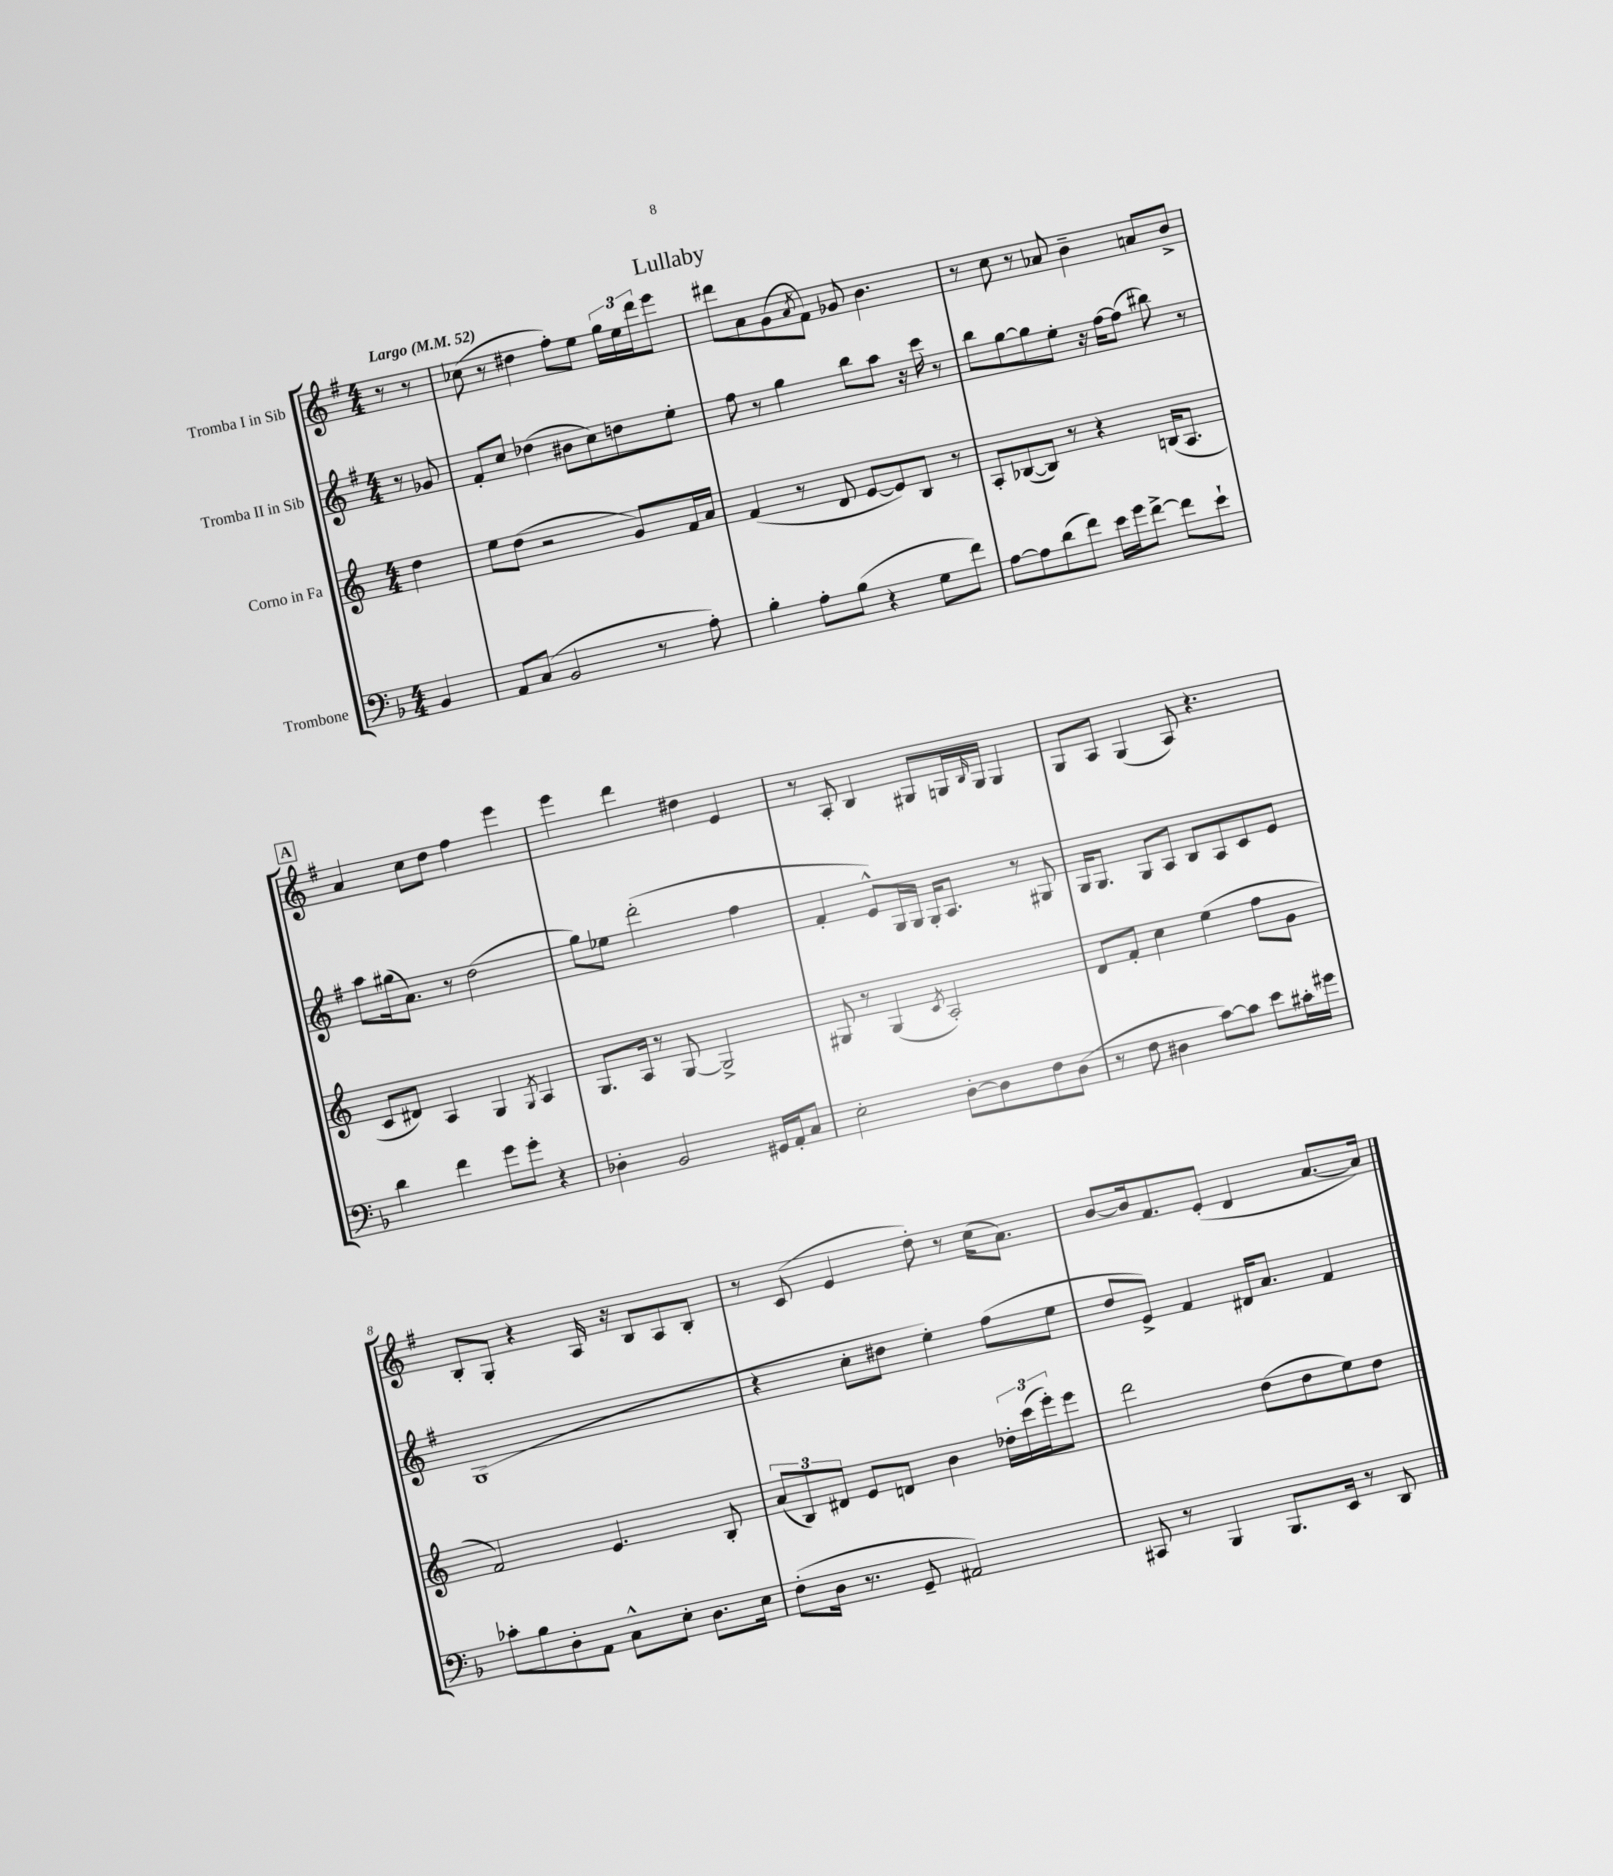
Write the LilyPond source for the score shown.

\header { title = "Lullaby" }
<<
\new StaffGroup <<
\new Staff = "s0" \with { instrumentName = "Tromba I in Sib" } {
    \clef treble \key g \major \numericTimeSignature \time 4/4 \partial 4 \tempo "Largo" 4 = 52
    r8 r8 |
    ces''8( r8 dis''4 fis''8-.) e''8 \tuplet 3/2 { g''16 e''16 d'''16 } e'''8 |
    dis'''8 a'8 g'8( \acciaccatura { a'8 } fis'8) ges'8 b'4. |
    r8 c''8 r8 aes'8 b'4-- a'8 b'8-> |
    \mark \markup { \box "A" } a'4 c''8 d''8 fis''4 e'''4 |
    e'''4 d'''4 dis''4 e'4 |
    r8 a8-. b4 gis8 g16 \grace { b16 } g16 g4 |
    g8 a8 g4( a8) r4. |
    b8-. g8-. r4 a16 r16 b8 a8 b8-. |
    r8 c'8( e'4 d''8-.) r8 c''16( a'8.) |
    b'8~ b'16 fis'8. e'8-.( d'4 a'8.~ a'16) \bar "|." |
}
\new Staff = "s1" \with { instrumentName = "Tromba II in Sib" } {
    \clef treble \key g \major \numericTimeSignature \time 4/4 \partial 4
    r8 ges'8 |
    fis'8-. c''8 des''4( bis'8 c''8) d''8 e''8-. |
    fis''8 r8 g''4 b''8 a''8 r16 c'''16 r8 |
    b''8 g''8~ g''8 e''8-. r16 fis''16~ fis''8( bis''8) r8 |
    \mark \markup { \box "A" } a''8 gis''16( a'8.) r8 d''2( |
    g''8) ees''8 d'''2-.( fis''4 |
    fis'4-. e'8-^) g16 g16 g16-. a8. r8 gis8 |
    g16 g8. g8 a8 b8 a8 c'8 e'8 |
    g1( |
    r4 c''8-. dis''8 e''4-.) fis''8( e''8 |
    d''8 e'8->) fis'4 dis'16 a'8. fis'4 \bar "|." |
}
\new Staff = "s2" \with { instrumentName = "Corno in Fa" } {
    \clef treble \key c \major \numericTimeSignature \time 4/4 \partial 4
    d''4 |
    e''8 d''8( r2 g'8) f'16 a'16 |
    f'4( r8 d'8 e'8~ e'8) b8 r8 |
    a8-. bes8~( bes8) r8 r4 b16( a8. |
    \mark \markup { \box "A" } c'8 dis'8) a4 g4 \acciaccatura { g8 } a4 |
    g8. a16 r8 g8~ g2-> |
    gis8 r8 gis4( \acciaccatura { c'8 } a2-.) |
    d'8 f'8-. c''4 e''4( f''8 g'8 |
    f'2) e'4. b8-. |
    \tuplet 3/2 { a'8( b8) dis'8 } e'8 d'8 b'4 \tuplet 3/2 { des''16-. c'''16( e'''16-.) } e'''8 |
    d'''2 d''8( d''8 e''8) d''8 \bar "|." |
}
\new Staff = "s3" \with { instrumentName = "Trombone" } {
    \clef bass \key f \major \numericTimeSignature \time 4/4 \partial 4
    bes,4 |
    a,8 c8( bes,2 r8 a8-.) |
    bes4-. a8-. bes8( r4 g8 f'8) |
    a8~ a8 d'8( f'8) e'16 g'16 f'8~-> f'8 e'8-! |
    \mark \markup { \box "A" } d'4 f'4 g'8 g'8-. r4 |
    des4-. bes,2 gis,16 a,16-. c8 |
    e2-. d8~-. d8 f8 d8( |
    r8 f8 dis4 c'8~) c'8 e'8 cis'16-. gis'16 |
    ces'8-. bes8 d8-. a,8 c8-^ e8-. d8. e16 |
    f8-.( d16 r8. g,8-- ais,2) |
    cis,8 r8 bes,,4 bes,,8. e,16 r8 d,8 \bar "|." |
}
>>
>>
